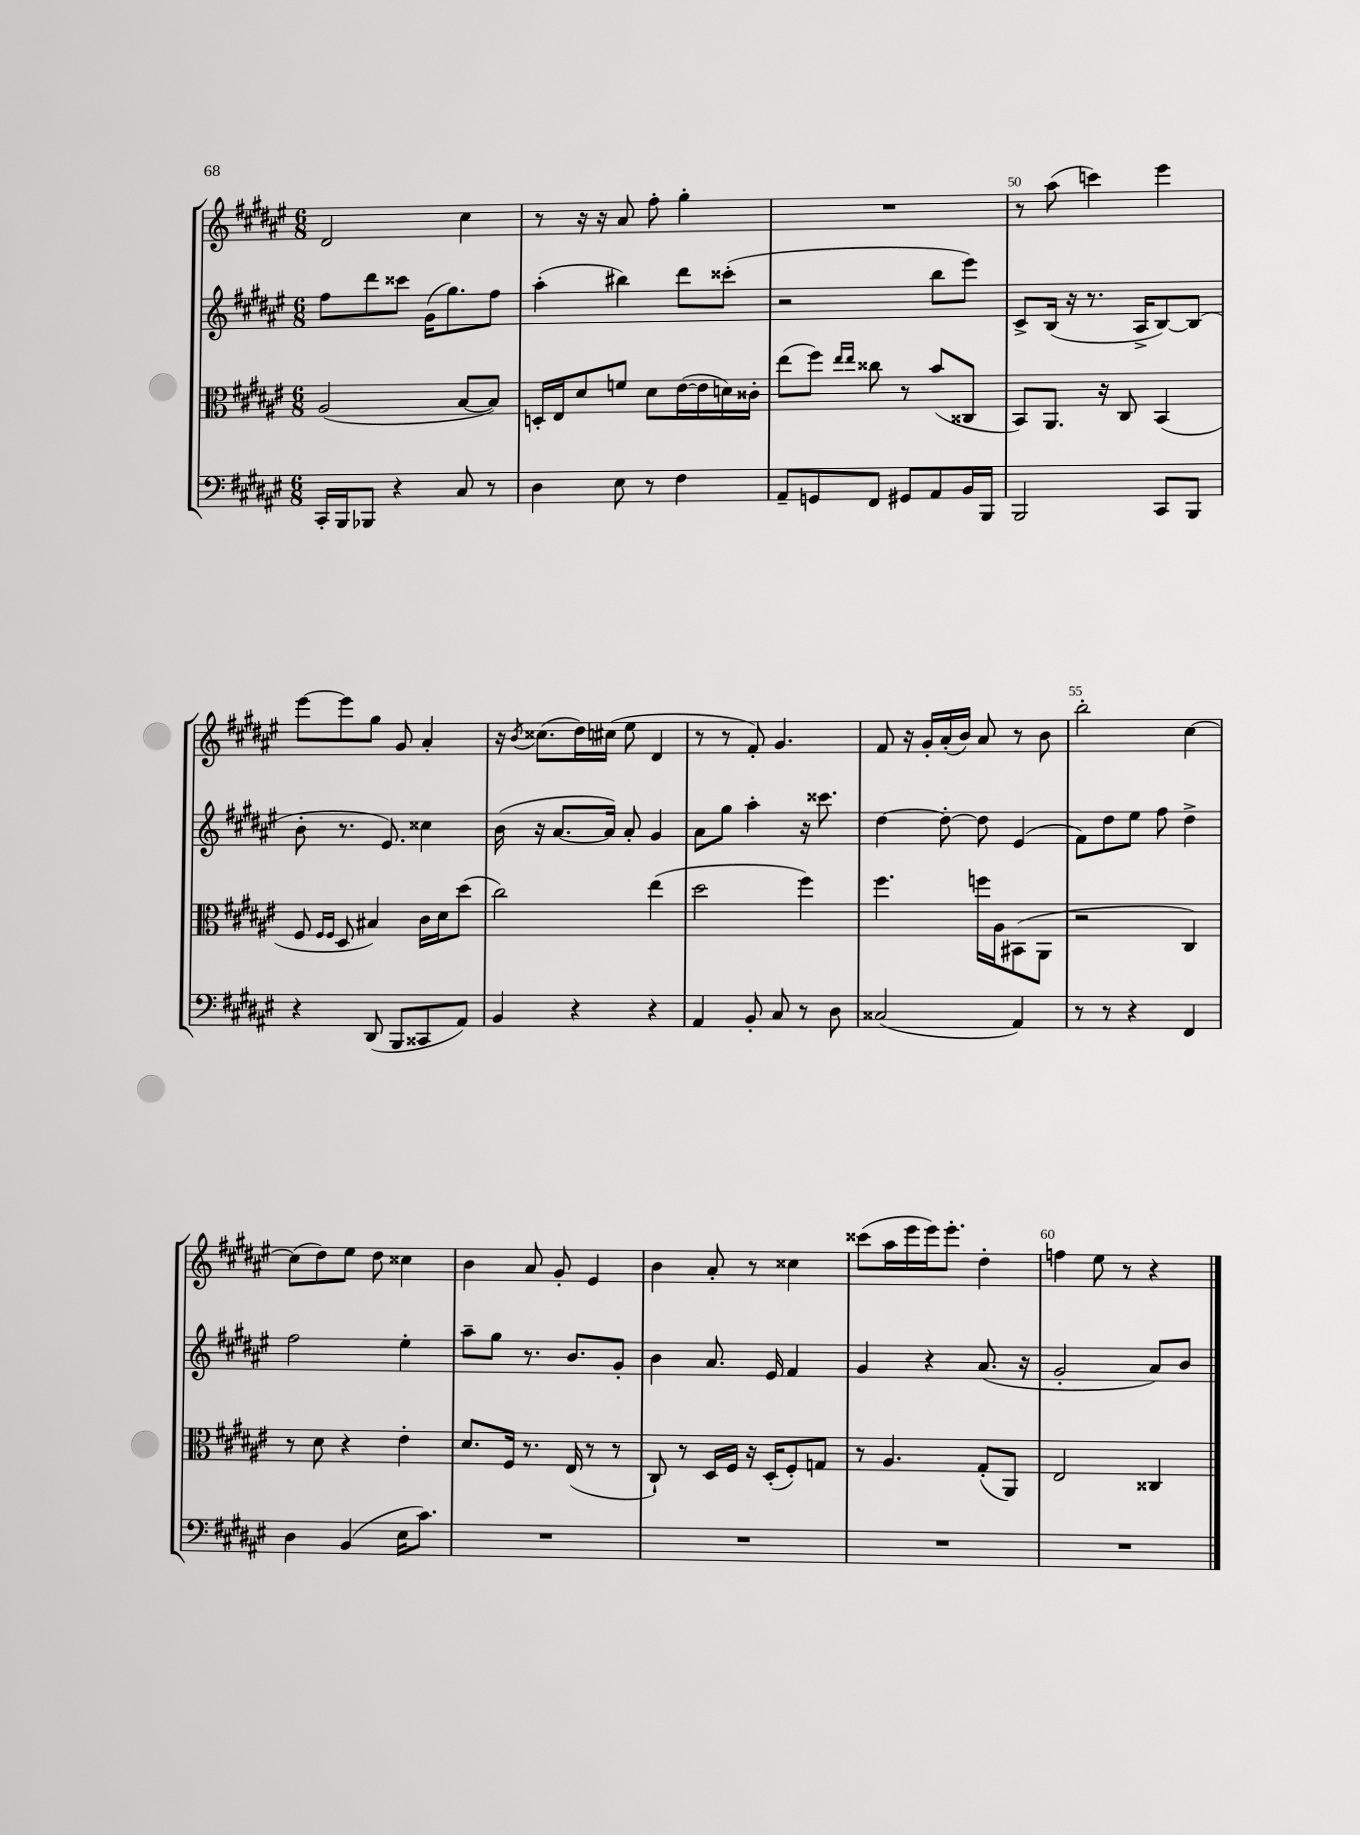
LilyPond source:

<<
\new StaffGroup <<
\new Staff = "s0" {
    \clef treble \key fis \major \numericTimeSignature \time 6/8
    \autoBeamOff dis'2 cis''4 |
    r8 r16 r16 ais'8 fis''8-. gis''4-. |
    R2. |
    r8 ais''8( c'''4) eis'''4 |
    eis'''8[~ eis'''8 gis''8] gis'8 ais'4-. |
    r16 \acciaccatura { b'8 } cisis''8.[( dis''16) cis''16]( eis''8 dis'4 |
    r8 r8 fis'8-.) gis'4. |
    fis'8 r16 gis'16[-. ais'16-.( b'16]) ais'8 r8 b'8 |
    b''2-. cis''4~ |
    cis''8[( dis''8) eis''8] dis''8 cisis''4 |
    b'4 ais'8 gis'8-. eis'4 |
    b'4 ais'8-. r8 cisis''4 |
    cisis'''8[( ais''16 eis'''16 eis'''16) eis'''8.]-. dis''4-. |
    f''4 eis''8 r8 r4 \bar "|." |
}
\new Staff = "s1" {
    \clef treble \key fis \major \numericTimeSignature \time 6/8
    \autoBeamOff fis''8[ dis'''8 cisis'''8] gis'16[( gis''8.) fis''8] |
    ais''4-.( bis''4) dis'''8[ cisis'''8]-.( |
    r2 b''8[ eis'''8]) |
    cis'8[-> b16]( r16 r8. ais16[-> b8~) b8]( |
    b'8-. r8. eis'8.) cisis''4 |
    b'16( r16 ais'8.[~ ais'16]) ais'8-. gis'4 |
    ais'8[ gis''8] ais''4-. r16 cisis'''8. |
    dis''4~ dis''8~-. dis''8 eis'4( |
    fis'8[) dis''8 eis''8] fis''8 dis''4-> |
    fis''2 eis''4-. |
    ais''8[-- gis''8] r8. b'8.[ gis'8]-. |
    b'4 ais'8. eis'16 fis'4 |
    gis'4 r4 ais'8.( r16 |
    gis'2-. ais'8[) b'8] \bar "|." |
}
\new Staff = "s2" {
    \clef alto \key fis \major \numericTimeSignature \time 6/8
    \autoBeamOff ais2( b8[~ b8]) |
    d16[-. eis16 dis'8 f'8] dis'8[ eis'16~( eis'16 d'16) cisis'16]-. |
    eis''8[( fis''8]) \grace { eis''16[ eis''16] } cisis''8 r8 b'8[( cisis8] |
    b,8[) ais,8.] r16 cis8 b,4( |
    fis8 \grace { fis16[ fis16] } dis8 bis4) cis'16[ dis'16 dis''8]( |
    cis''2) eis''4( |
    dis''2 fis''4) |
    fis''4. f''16[ ais16 bis,8( ais,8] |
    r2 cis4) |
    r8 dis'8 r4 eis'4-. |
    dis'8.[ fis16] r8. eis16( r8 r8 |
    cis8-!) r8 dis16[ fis16] r16 dis16[-.( fis8-.) g8] |
    r8 ais4. gis8[-.( ais,8]) |
    eis2 cisis4 \bar "|." |
}
\new Staff = "s3" {
    \clef bass \key fis \major \numericTimeSignature \time 6/8
    \autoBeamOff cis,16[-. b,,16 bes,,8] r4 cis8 r8 |
    dis4 eis8 r8 fis4 |
    ais,8[-- g,8 fis,8] gis,8[ ais,8 b,16 b,,16] |
    b,,2 cis,8[ b,,8] |
    r4 dis,8( b,,8[ cisis,8 ais,8]) |
    b,4 r4 r4 |
    ais,4 b,8-. cis8 r8 dis8 |
    cisis2( ais,4) |
    r8 r8 r4 fis,4 |
    dis4 b,4( eis16[ cis'8.]) |
    R2. |
    R2. |
    R2. |
    R2. \bar "|." |
}
>>
>>
\layout { \context { \Score currentBarNumber = #47 \override BarNumber.break-visibility = ##(#f #t #t) barNumberVisibility = #(every-nth-bar-number-visible 5) } }
